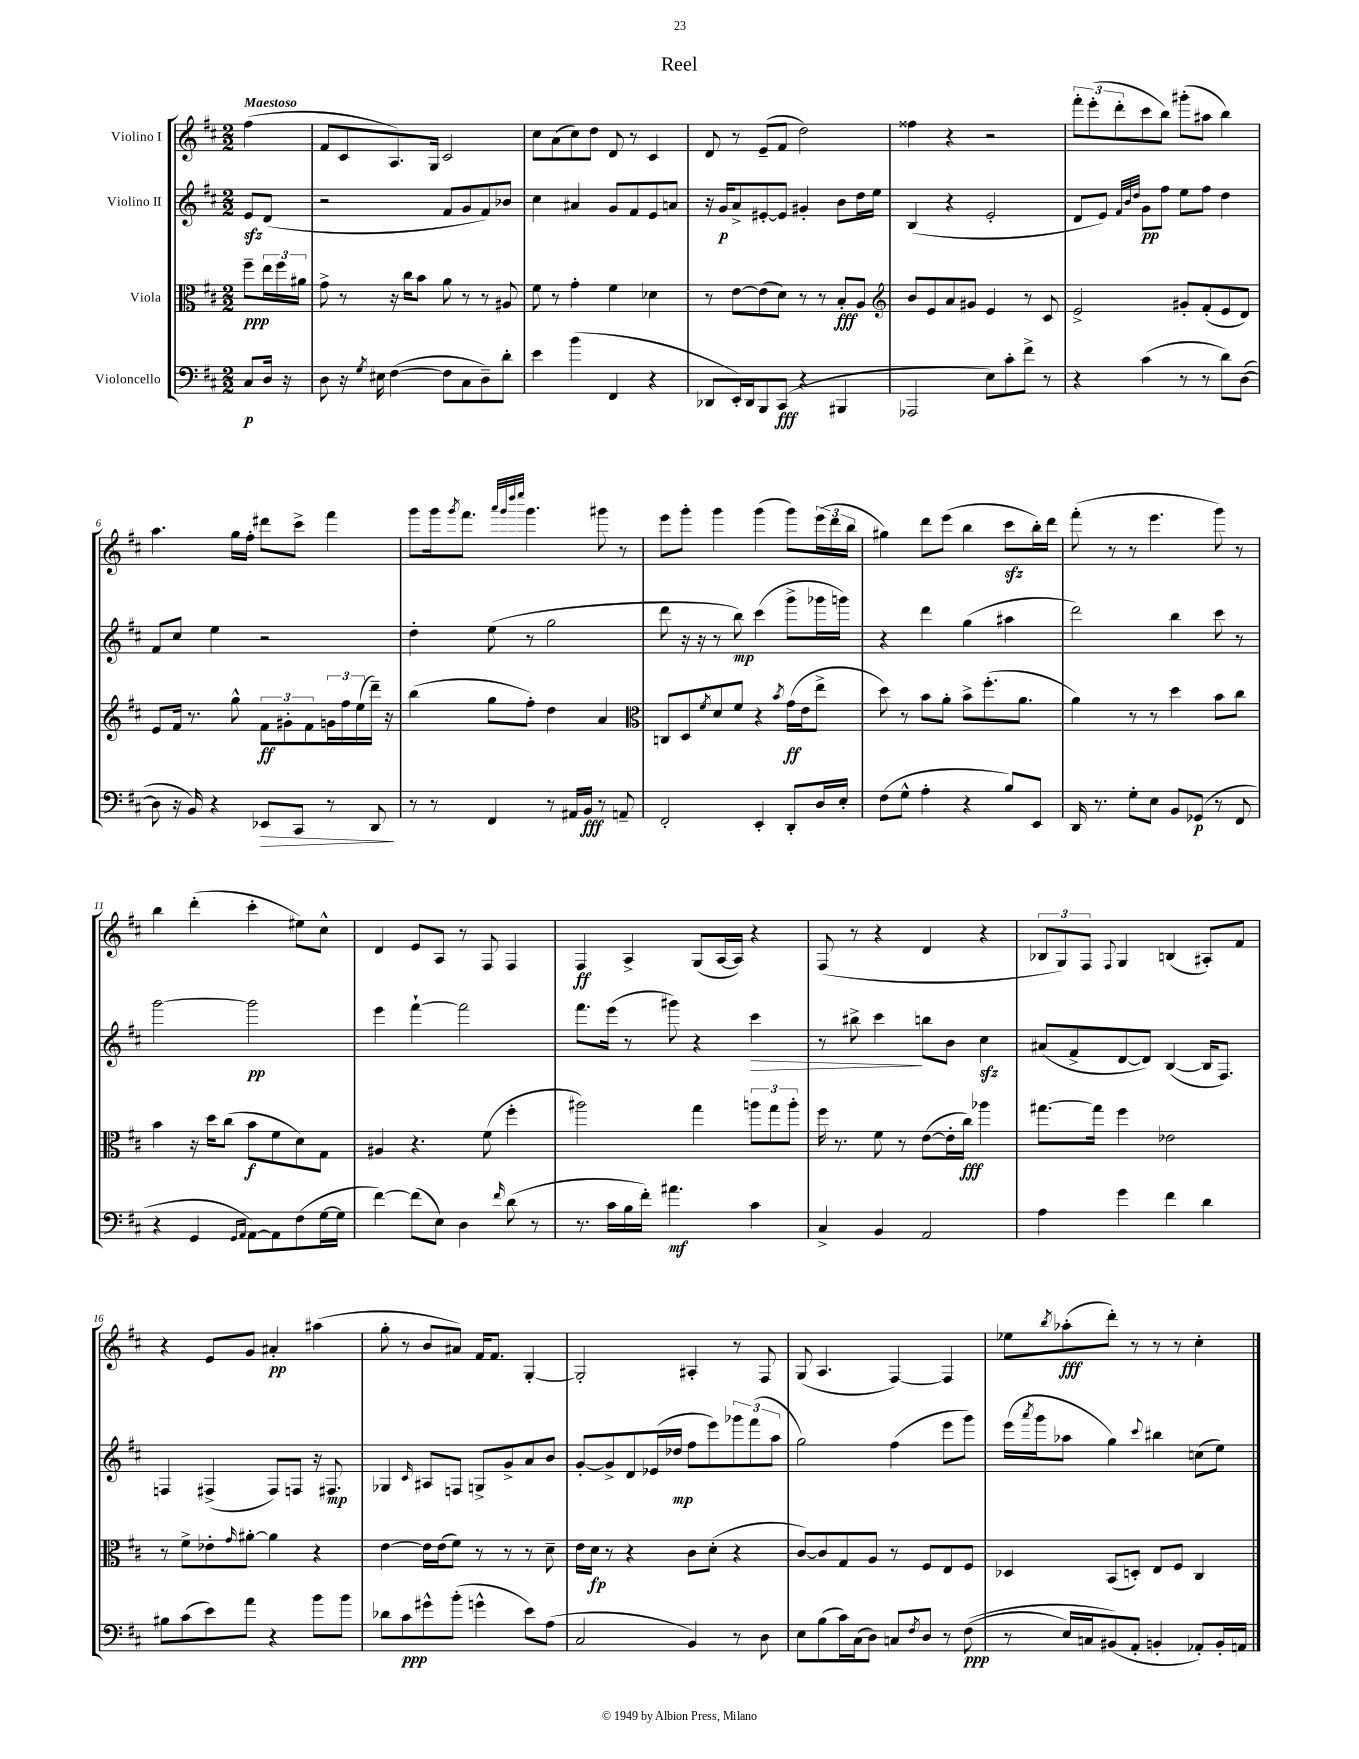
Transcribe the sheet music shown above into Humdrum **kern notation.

**kern	**kern	**kern	**kern
*staff4	*staff3	*staff2	*staff1
*clefF4	*clefC3	*clefG2	*clefG2
*k[f#c#]	*k[f#c#]	*k[f#c#]	*k[f#c#]
*M2/2	*M2/2	*M2/2	*M2/2
8C#/L	8ff#~\L	8e/L	(4ff#\
16D/Jk	24ee\L	(8d/J	.
.	24ff#\	.	.
16r	.	.	.
.	24a#\JJ	.	.
=	=	=	=
8D\	8g^\	2r	8f#/L
16r	8r	.	8c#/
8qG/	.	.	.
16E#\	.	.	.
([4F#\	16r	.	8.A/)
.	16cc#\LK	.	.
.	8b\J	.	.
.	.	.	16G/Jk
8F#\]L	8a\	8f#/L	2c#/
8C#\	8r	8g/	.
8D~\)	8r	8f#/)	.
8d'\J	8A#/	8b-/J	.
=	=	=	=
4e\	8f#\	4cc#\	8cc#\L
.	8r	.	(8a\
(4b\	4g'\	4a#/	8cc#\)
.	.	.	8dd\J
4FF#/	4f#\	8g/L	8d/
.	.	8f#/	8r
4r	4d-\	8e/	4c#/
.	.	8a/J	.
=	=	=	=
8DD-/L	8r	16r	8d/
.	.	16g/LK	.
16EE'/L)	[8e\L	8a^/	8r
16DD-/J	.	.	.
8BBB/	(8e\]	[8e#'/	(8e~/L
(8CC#/J	8d\J)	8e#/]J	8f#/J
4r	8r	4g#'/	2dd\)
.	8r	.	.
4BBB#/	8B'/L	8b\L	.
.	8A/J	16dd\L	.
.	.	16ee\JJ	.
=	=	=	=
*	*clefG2	*	*
2AAA-/	8b/L	(4B/	4ff##\
.	8e/	.	.
.	8a/	4r	4r
.	8g#/J	.	.
8E\L)	4e/	2e'/	2r
8c#'\	.	.	.
8f#^\J	8r	.	.
8r	8c#/	.	.
=	=	=	=
4r	2e^/	8d/L	12fff#'\L
.	.	.	(12eee'\
.	.	8e/J)	.
.	.	.	12ddd'\
.	.	32qqf#/LLL	.
.	.	32qqb/	.
.	.	32qqdd/JJJ	.
(4c#\	.	8g\L	8ccc#\
.	.	8ff#\J	8bb\J)
8r	8g#'/L	8ee\L	(8ggg#'\L
8r	(8f#'/	8ff#\J	8aa#\J
8d\L)	8e/	4dd\	4bb\)
([8D\J	8d/J)	.	.
=	=	=	=
8D\]	8e/L	8f#/L	4.aa\
16r	16f#/Jk	8cc#/J	.
16BB/)	8.r	.	.
4r	.	4ee\	.
.	8gg^^\	.	16gg\LL
.	.	.	16ff#'\JJ
8EE-/L	12f#\L	2r	8ddd#\L
.	12g#'\	.	.
8CC#/J	.	.	8ccc#^\J
.	12f#\	.	.
8r	24g\L	.	4fff#\
.	24ff#\	.	.
.	(24ee\	.	.
8DD/	16ddd~\JJ)	.	.
.	16r	.	.
=	=	=	=
8r	(4bb\	4dd'\	8ggg\L
8r	.	.	16ggg\k
.	.	.	8qggg/
.	.	.	8.fff#\J
4FF#/	8gg\L	(8ee\	.
.	.	.	32qqaaa/LLL
.	.	.	32qqggg/
.	.	.	32qqdddd/
.	.	.	32qqeeee/JJJ
.	8ff#'\J)	8r	4.ggg\
8r	4dd\	2gg\	.
16AA#/LL	.	.	.
16BB/JJ	.	.	.
8r	4a/	.	8ggg#\
8AA~/	.	.	8r
=	=	=	=
*	*clefC3	*	*
2FF#'/	8C/L	8ddd\	8eee\L
.	8D/	16r	8ggg'\J
.	.	16r	.
.	8qf#/	.	.
.	8d/	8r	4ggg\
.	8f#/J	8bb\)	.
4EE'/	4r	(4ccc#\	(4ggg\
.	8qb/	.	.
8DD'/L	(16g\LL	8ggg^\L	8ggg\L)
.	16e\J	.	.
16D/L	8ee^\J	16ggg-\L	(24eee\L
.	.	.	24ddd\
16E'/JJ	.	16ggg\JJ)	.
.	.	.	24bb\JJ
=	=	=	=
(8F#\L	8dd\)	4r	4gg#\)
8G^^\J	8r	.	.
4A'\	8b\L	4ddd\	8ddd\L
.	8a'\J	.	(8eee\J
4r	8b^\L	(4gg\	4bb\
.	(8.ff#'\	.	.
8B/L)	.	4aa#\	8ccc#\L
.	8.a\J	.	.
8EE/J	.	.	16bb'\L)
.	.	.	16ddd\JJ
=	=	=	=
16DD/	4a\)	2ddd\)	(8fff#'\
8.r	.	.	.
.	.	.	8r
8G'\L	8r	.	8r
8E\J	8r	.	4.eee\
8BB/L	4dd\	4bb\	.
(8GG-/J	.	.	.
8r	8b\L	8ccc#\	8ggg\)
8FF#/	8cc#\J	8r	8r
=	=	=	=
4r	4b\	[2ggg\	4bb\
4GG/	16r	.	(4ddd'\
.	16dd\LK	.	.
.	(8cc#\J	.	.
16qqGG/LL	.	.	.
16qqAA/JJ	.	.	.
[8AA\L)	8b\L	2ggg\]	4ccc#'\
8AA\]	8f#\	.	.
(8F#\	8d\)	.	8ee#\L)
[16G\L	8G\J	.	8cc#^^\J
16G\]JJ	.	.	.
=	=	=	=
[4f#\)	4A#/	4eee\	4d/
(8f#\]L	4.r	[4fff#`\	8e/L
8E\J)	.	.	8A/J
4D\	.	2fff#\]	8r
.	(8f#\	.	8F#/
16qqf#/	.	.	.
(8d\	4ff#'\	.	4F#/
8r	.	.	.
=	=	=	=
8.r	2aa#\)	8.fff#\L	4F#/
16c#\LL	.	(16eee\Jk	.
16B\	.	8r	4A^/
16f#'\JJ)	.	.	.
4.a#\	.	8ggg#\)	.
.	4gg\	4r	(8G/L
.	.	.	[16A/L
.	.	.	16A/]JJ)
4c#\	12aa\L	4ccc#\	4r
.	12gg\	.	.
.	12aa'\J	.	.
=	=	=	=
4C#^/	16ff#\	8r	(8F#/
.	8.r	.	.
.	.	8bb#^\	8r
4BB/	8f#\	4ccc#\	4r
.	8r	.	.
2AA/	([8e\L	8bb\L	4d/
.	16e'\]L	8b\J	.
.	16cc#\JJ)	.	.
.	4aa-\	4cc#\	4r
=	=	=	=
4A\	[8.gg#\L	(8a#/L	12B-/L
.	.	.	12G/)
.	.	8f#^/	.
.	.	.	12F#/J
.	16gg#\]Jk	.	.
.	.	.	8qqF#/
4g\	4ff#\	[8d/	4G/
.	.	8d/]J)	.
4f#\	2e-\	([4B/	(4B/
4d\	.	16B/]LK	8A#'/L)
.	.	8.F#/J)	.
.	.	.	8f#/J
=	=	=	=
8B#\L	8r	4F/	4r
(8c#\	8f#^\L	.	.
8e\)	8e-'\	(4F#^/	8e/L
.	16qqg/	.	.
8a\J	[8a#'\J	.	8g/J
4r	4a#\]	8F#/L)	4a#'/
.	.	8F/J	.
8b\L	4r	16r	(4aa#\
.	.	8.F#/	.
8b\J	.	.	.
=	=	=	=
8d-\L	[4e\	4G-/	8gg'\
8c#\	.	.	8r
.	.	16qqc#/	.
8g#^^\	16e\]LL	8A#/L	8b/L
.	(16e\J	.	.
(8b'\J	8f#\J)	8F/J	8a#/J)
4g^^\	8r	8G^/L	16f#/LK
.	.	.	8.f#/J
.	8r	8g^/	.
8e\L)	8r	8a/	[4G'/
(8A\J	8d~\	8b/J	.
=	=	=	=
2C#/	16e\LL	[8g'/L	2G'/]
.	16d\JJ	.	.
.	8r	8g^/]	.
.	4r	8d/	.
.	.	(16e-/L	.
.	.	16dd-/JJ	.
4BB/)	8c#\L	8ff#\L	4A#'/
.	(8d'\J	8eee\)	.
8r	4r	12ggg-\	8r
.	.	(12fff#\	.
8D\	.	.	8F#/
.	.	12aa\J	.
=	=	=	=
8E\L	[8c#/L)	2gg\)	(8G/
(8B\	8c#/]	.	4.A/
16c#\L)	8G/	.	.
(16C#\J	.	.	.
8D\J)	8A/J	.	.
8C/L	8r	(4ff#\	[4F#/)
8qF#/	.	.	.
8D/J	8F#/L	.	.
8r	8E/	8eee\L	4F#/]
&((8F#\	8F#/J	8ggg\J)	.
=	=	=	=
8r	4D-/	(16eee\LL	8ee-\L
.	.	8qaaa/	.
.	.	16ggg\J	.
.	.	.	8qbb/
16E/LL)	.	8aa-\J	(8aa-'\
16C/J	.	.	.
(8BB#/&)	(8BB/L	4gg\)	8ddd'\J)
8AA'/J	8D'/J)	.	8r
.	.	8qqccc#/	.
4BB'/	8E/L	4bb#\	8r
.	8F#/J	.	8r
8AA-'/L)	4C#/	(8cc\L	4cc#'\
16BB'/L	.	8ee\J)	.
16AA/JJ	.	.	.
==	==	==	==
*-	*-	*-	*-
